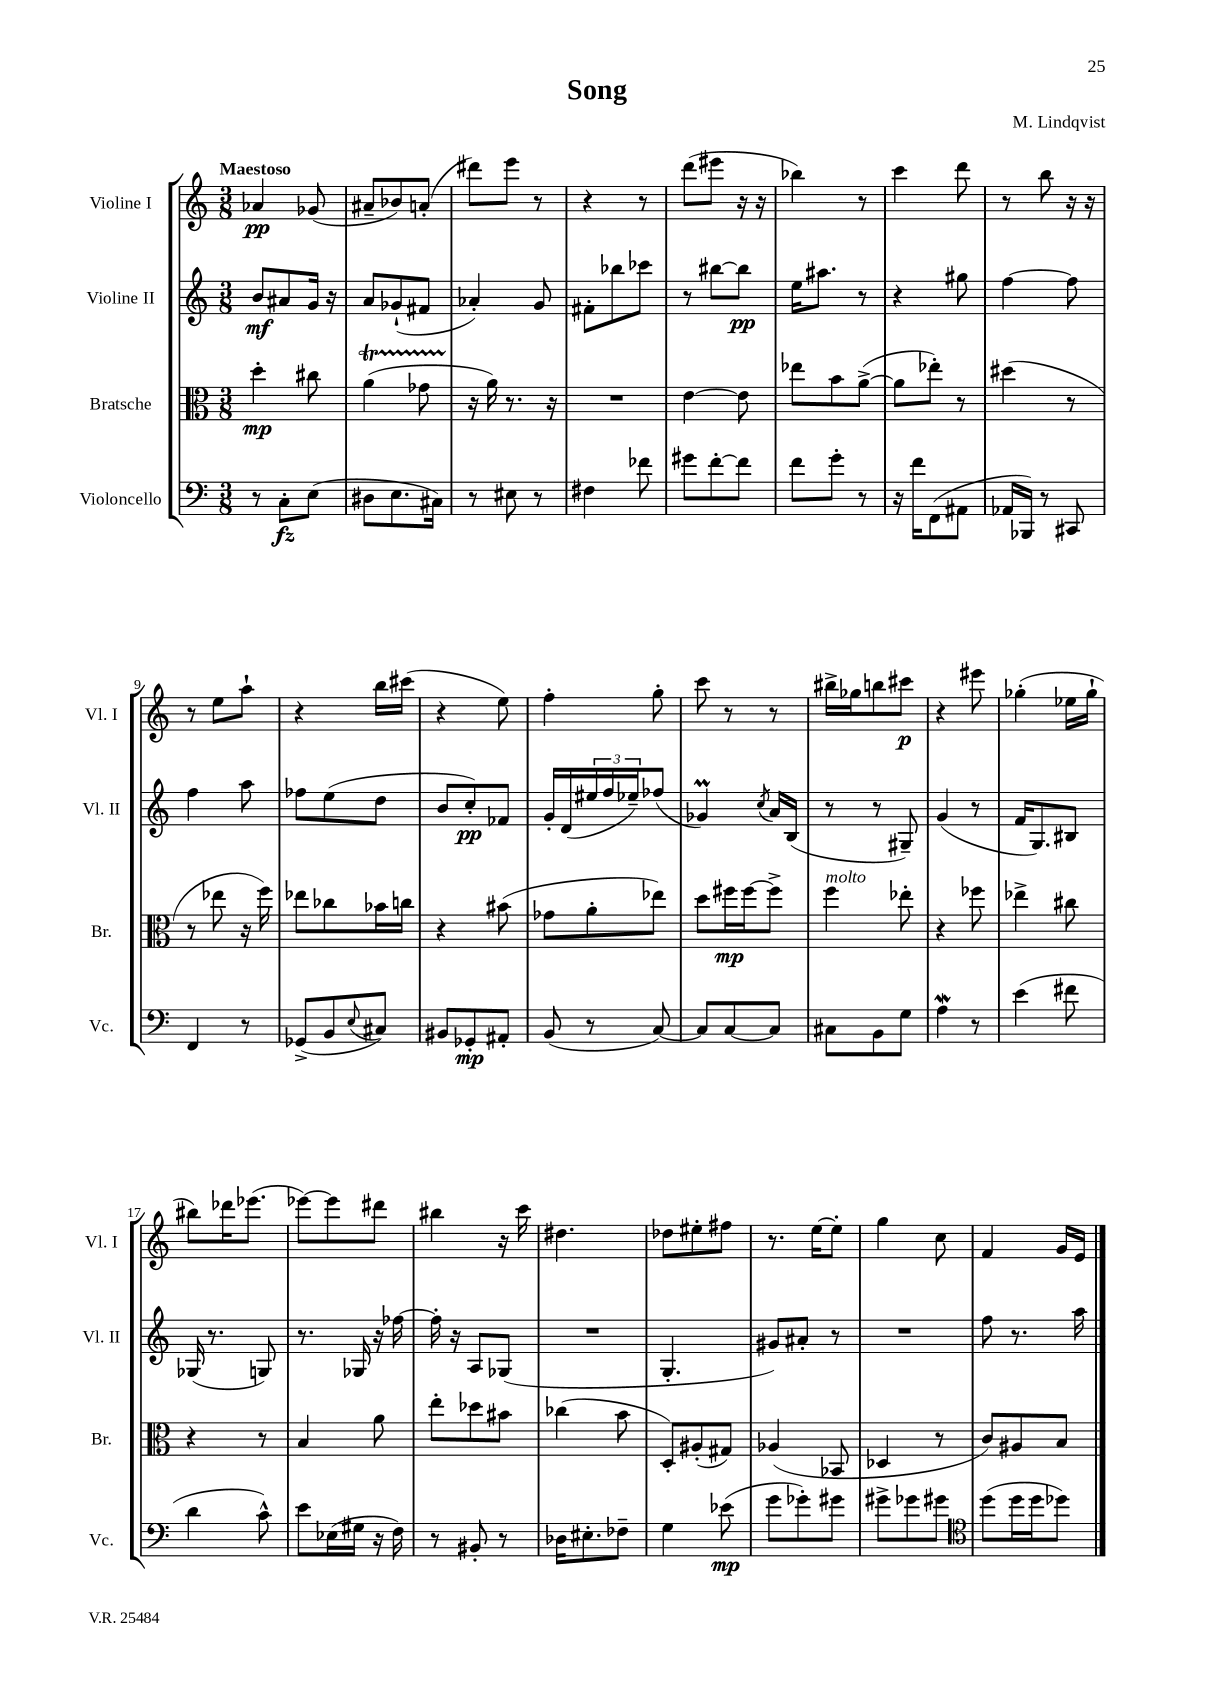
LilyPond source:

\header { title = "Song" composer = "M. Lindqvist" }
<<
\new StaffGroup <<
\new Staff = "s0" \with { instrumentName = "Violine I" shortInstrumentName = "Vl. I" } {
    \clef treble \key c \major \numericTimeSignature \time 3/8 \tempo "Maestoso"
    aes'4\pp ges'8( |
    ais'8-- bes'8) a'8-.( |
    dis'''8) e'''8 r8 |
    r4 r8 |
    d'''8( eis'''8 r16 r16 |
    bes''4) r8 |
    c'''4 d'''8 |
    r8 b''8 r16 r16 |
    r8 e''8 a''8-! |
    r4 b''16 cis'''16( |
    r4 e''8) |
    f''4-. g''8-. |
    c'''8 r8 r8 |
    bis''16-> ges''16 b''8 cis'''8\p |
    r4 eis'''8 |
    ges''4-.( ees''16 ges''16-! |
    bis''8) des'''16 ees'''8.( |
    ees'''8~) ees'''8 dis'''8 |
    bis''4 r16 c'''16 |
    dis''4. |
    des''8 eis''8-. fis''8 |
    r8. e''16~ e''8-. |
    g''4 c''8 |
    f'4 g'16 e'16 \bar "|." |
}
\new Staff = "s1" \with { instrumentName = "Violine II" shortInstrumentName = "Vl. II" } {
    \clef treble \key c \major \numericTimeSignature \time 3/8
    b'8\mf ais'8 g'16 r16 |
    a'8 ges'8-!( fis'8 |
    aes'4-.) g'8 |
    fis'8-. bes''8 ces'''8 |
    r8 bis''8~ bis''8\pp |
    e''16 ais''8. r8 |
    r4 gis''8 |
    f''4~ f''8 |
    f''4 a''8 |
    fes''8 e''8( d''8 |
    b'8 c''8-.\pp) fes'8 |
    g'16-. d'16( \tuplet 3/2 { eis''16 f''16 ees''16--) } fes''8( |
    ges'4\prall) \acciaccatura { c''8 } a'16 b16( |
    r8 r8 gis8--) |
    g'4( r8 |
    f'16 g8.) bis8 |
    ges16( r8. g8) |
    r8. ges16 r16 fes''16~ |
    fes''16-. r16 a8 ges8( |
    R4. |
    g4.-. |
    gis'8) ais'8-. r8 |
    R4. |
    f''8 r8. a''16 \bar "|." |
}
\new Staff = "s2" \with { instrumentName = "Bratsche" shortInstrumentName = "Br." } {
    \clef alto \key c \major \numericTimeSignature \time 3/8
    d''4-.\mp cis''8 |
    a'4\startTrillSpan( ges'8 |
    r16\stopTrillSpan a'16) r8. r16 |
    R4. |
    e'4~ e'8 |
    ees''8 b'8 a'8~->( |
    a'8 ees''8-.) r8 |
    dis''4( r8 |
    r8 ees''8 r16 f''16) |
    ees''8 ces''8 bes'16 c''16 |
    r4 bis'8( |
    ges'8 a'8-. ees''8) |
    d''8 fis''16\mp fis''16~ fis''8-> |
    f''4^\markup { \italic "molto" } ees''8-. |
    r4 fes''8 |
    ees''4-> cis''8 |
    r4 r8 |
    b4 a'8 |
    e''8-. des''8 bis'8 |
    ces''4( b'8 |
    d8-.) ais8-.( gis8) |
    aes4( bes,8 |
    des4 r8 |
    c'8) ais8 b8 \bar "|." |
}
\new Staff = "s3" \with { instrumentName = "Violoncello" shortInstrumentName = "Vc." } {
    \clef bass \key c \major \numericTimeSignature \time 3/8
    r8 c8-.\fz e8( |
    dis8 e8. cis16) |
    r8 eis8 r8 |
    fis4 fes'8 |
    gis'8 f'8~-. f'8 |
    f'8 g'8-. r8 |
    r16 f'16 f,8( ais,8 |
    aes,16 bes,,16) r8 cis,8 |
    f,4 r8 |
    ges,8->( b,8 \appoggiatura { e8 } cis8) |
    bis,8 ges,8-.\mp ais,8-. |
    b,8( r8 c8~) |
    c8 c8~ c8 |
    cis8 b,8 g8 |
    a4\mordent r8 |
    e'4( fis'8 |
    d'4 c'8-^) |
    e'8 ees16( gis16 r16 f16) |
    r8 bis,8-. r8 |
    des16 eis8.-. fes8-- |
    g4 ees'8\mp( |
    g'8 ges'8-.) gis'8 |
    gis'8-> ges'8 gis'8 |
    \clef tenor d''8( d''16 d''16 des''8) \bar "|." |
}
>>
>>
